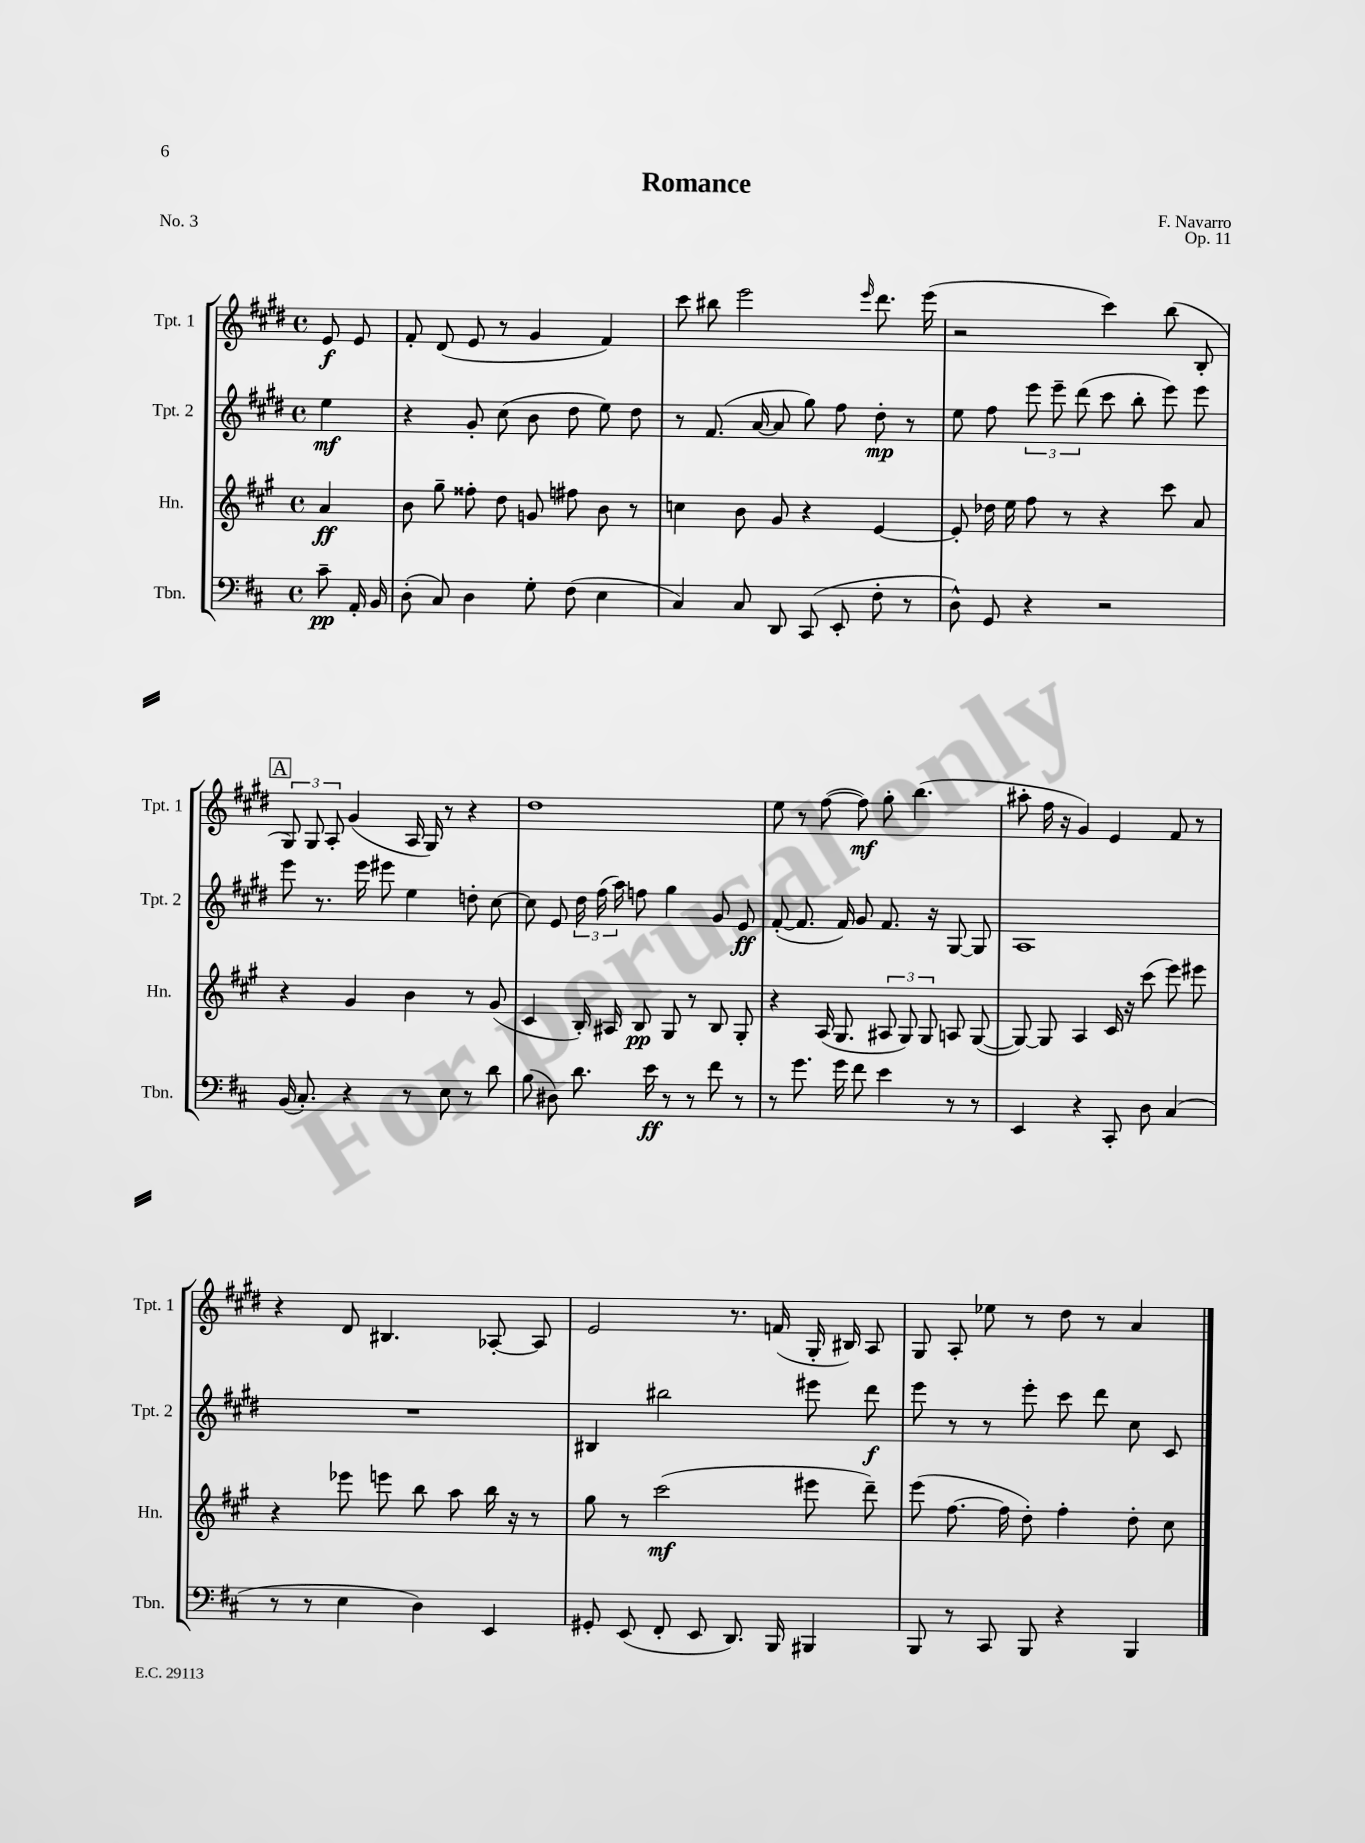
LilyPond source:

\header { title = "Romance" composer = "F. Navarro" opus = "Op. 11" piece = "No. 3" }
<<
\new StaffGroup <<
\new Staff = "s0" \with { instrumentName = "Tpt. 1" shortInstrumentName = "Tpt. 1" } {
    \clef treble \key e \major \defaultTimeSignature \time 4/4 \partial 4
    \autoBeamOff e'8\f e'8 |
    fis'8-. dis'8( e'8 r8 gis'4 fis'4) |
    cis'''8 bis''8 e'''2 \grace { e'''16 } dis'''8. e'''16( |
    r2 cis'''4) b''8( b8-. |
    \mark \markup { \box "A" } \tuplet 3/2 { gis8) gis8 a8-. } gis'4( a16 gis16) r8 r4 |
    dis''1 |
    e''8 r8 fis''8~( fis''8\mf) gis''8-. b''4.( |
    ais''8-. fis''16 r16 gis'4) e'4 fis'8 r8 |
    r4 dis'8 bis4. aes8~-. aes8 |
    e'2 r8. f'16( gis16-. bis16) a8 |
    gis8 a8-. ees''8 r8 dis''8 r8 a'4 \bar "|." |
}
\new Staff = "s1" \with { instrumentName = "Tpt. 2" shortInstrumentName = "Tpt. 2" } {
    \clef treble \key e \major \defaultTimeSignature \time 4/4 \partial 4
    \autoBeamOff e''4\mf |
    r4 gis'8-. cis''8( b'8 dis''8 e''8) dis''8 |
    r8 fis'8.( a'16~ a'8 gis''8) fis''8 dis''8-.\mp r8 |
    e''8 fis''8 \tuplet 3/2 { e'''8 e'''8-- dis'''8( } cis'''8 b''8-. e'''8) e'''8 |
    \mark \markup { \box "A" } e'''8 r8. e'''16 eis'''8 e''4 d''8-. cis''8~ |
    cis''8 e'8 \tuplet 3/2 { dis''16 fis''16( a''16) } f''8 gis''4 gis'8 e'8\ff |
    fis'8~-.( fis'8. fis'16) gis'8 fis'8. r16 gis8~ gis8 |
    a1 |
    R1 |
    bis4 bis''2 eis'''8 dis'''8\f |
    e'''8 r8 r8 e'''8-. cis'''8 dis'''8 cis''8 cis'8 \bar "|." |
}
\new Staff = "s2" \with { instrumentName = "Hn." shortInstrumentName = "Hn." } {
    \clef treble \key a \major \defaultTimeSignature \time 4/4 \partial 4
    \autoBeamOff a'4\ff |
    b'8 gis''8-- fisis''8-. d''8 g'8 fis''8 b'8 r8 |
    c''4 b'8 gis'8 r4 e'4~ |
    e'8-. des''16 e''16 fis''8 r8 r4 cis'''8 a'8 |
    \mark \markup { \box "A" } r4 gis'4 b'4 r8 gis'8( |
    cis'4 b16-.) ais16 b8\pp gis8 r8 b8 gis8-. |
    r4 a16( gis8. \tuplet 3/2 { ais8 gis8) gis8 } a8 gis8~( |
    gis8~) gis8 a4 cis'16 r16 cis'''8( e'''8) eis'''8 |
    r4 ees'''8 e'''8 b''8 a''8 b''16 r16 r8 |
    gis''8 r8 cis'''2\mf( eis'''8 d'''8--) |
    e'''8( fis''8.~ fis''16 d''8-.) fis''4-. d''8-. cis''8 \bar "|." |
}
\new Staff = "s3" \with { instrumentName = "Tbn." shortInstrumentName = "Tbn." } {
    \clef bass \key d \major \defaultTimeSignature \time 4/4 \partial 4
    \autoBeamOff cis'8--\pp a,16-. b,16 |
    d8-.( cis8) d4 g8-. fis8( e4 |
    cis4) cis8 d,8 cis,8( e,8-. fis8-. r8 |
    d8-^) g,8 r4 r2 |
    \mark \markup { \box "A" } b,16( cis8.-.) r4 r8 e8 r8 d'8 |
    b8( dis8) d'8. e'16\ff r8 r8 fis'8 r8 |
    r8 g'8. g'16 fis'8 e'4 r8 r8 |
    e,4 r4 cis,8-. d8 cis4( |
    r8 r8 e4 d4) e,4 |
    gis,8-. e,8( fis,8-. e,8 d,8.) b,,16 bis,,4 |
    b,,8 r8 cis,8 b,,8 r4 b,,4 \bar "|." |
}
>>
>>
\layout { \context { \Score \remove "Bar_number_engraver" } }
